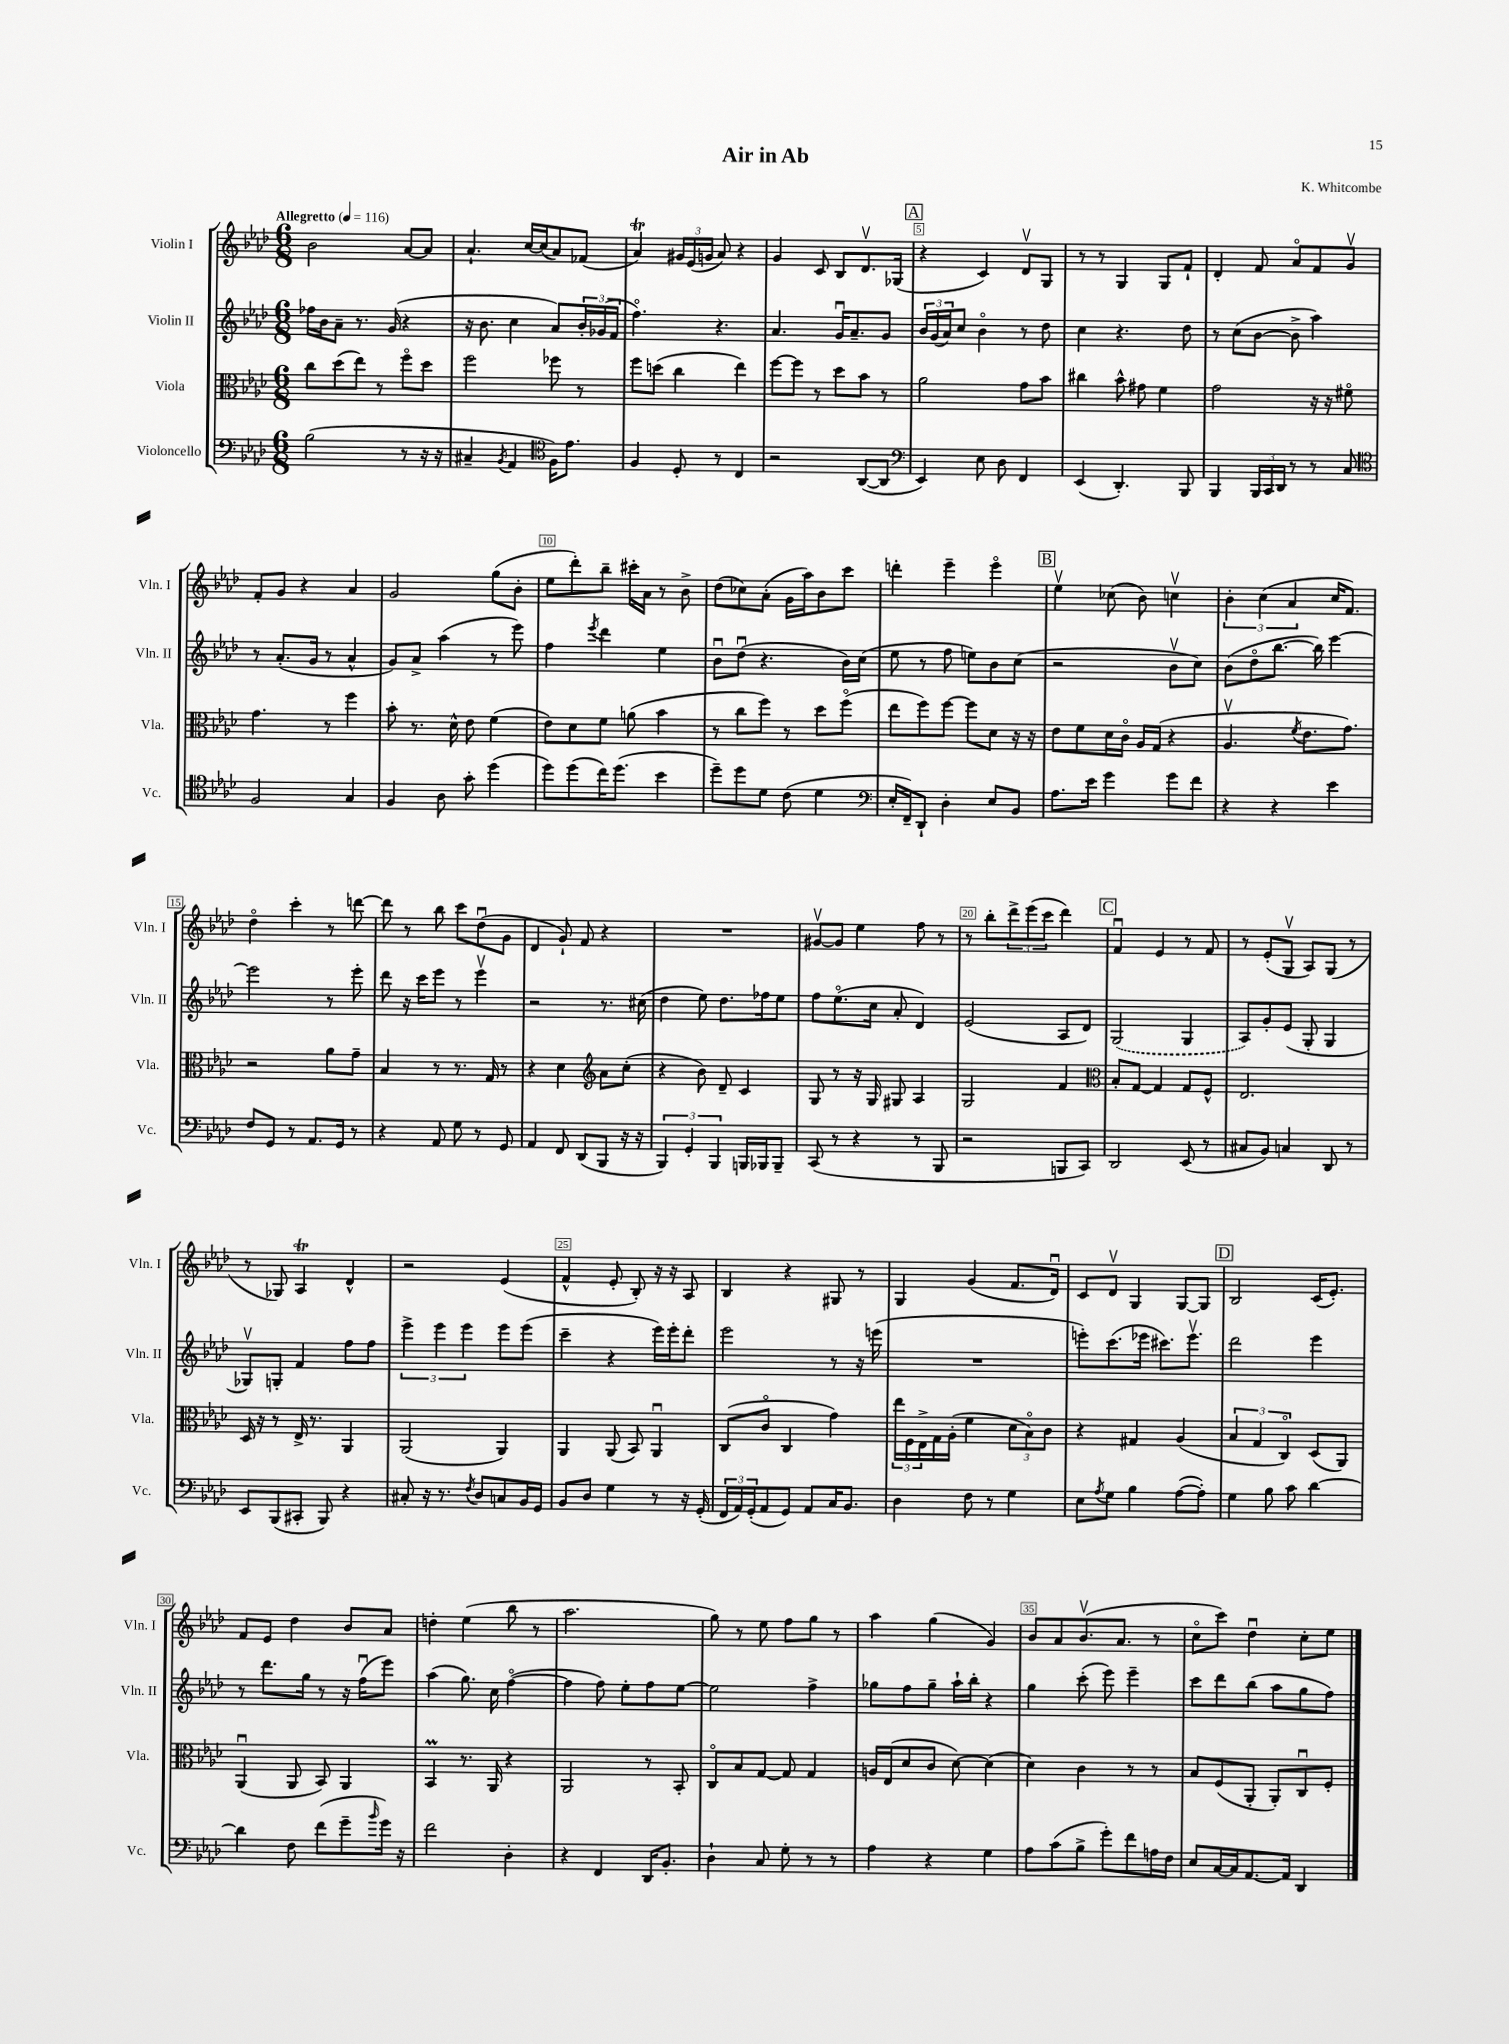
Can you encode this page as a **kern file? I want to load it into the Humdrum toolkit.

**kern	**kern	**kern	**kern
*staff4	*staff3	*staff2	*staff1
*clefF4	*clefC3	*clefG2	*clefG2
*k[b-e-a-d-]	*k[b-e-a-d-]	*k[b-e-a-d-]	*k[b-e-a-d-]
*M6/8	*M6/8	*M6/8	*M6/8
*MM116	*MM116	*MM116	*MM116
(2B-	8cc	16ff-	2b-
.	.	16b-	.
.	(8dd-	8a-~	.
.	8ee-)	8.r	.
.	8r	.	.
.	.	(16g	.
8r	8ffo	4r	[8a-
16r	8dd-	.	8a-]
16r	.	.	.
=	=	=	=
4C#~	2ff	16r	4.a-`
.	.	8.b-	.
8qBB-	.	.	.
4AA-	.	4cc	.
.	.	.	[16cc
.	.	.	(16cc]
*clefC4	*	*	*
16F)	8ff-	8a-)	8a-)
8.e-	.	.	.
.	8r	24b-'	(8f-
.	.	(24g-	.
.	.	24f	.
=	=	=	=
4F	8ff	4.ffo)	4a-)
.	(8dd	.	.
8D-'	4cc	.	24g#
.	.	.	(24e-
.	.	.	24g
8r	.	4.r	8a-)
4C	4ee-)	.	4r
=	=	=	=
2r	[8ff	4.a-	4g
.	8ff]	.	.
.	8r	.	8c
.	8dd-	16gu	8B-
.	.	8.a-~	.
([8AA-	8b-	.	8.d-v
8AA-]	8r	8g	.
.	.	.	(16G-
=	=	=	=
*clefF4	*	*	*
4EE-)	2a-	24b-	4r
.	.	(24g	.
.	.	24a-)	.
.	.	8cc	.
8E-	.	4b-o	4c)
8D-	.	.	.
4FF	8g	8r	8d-v
.	8b-	8dd-	8G
=	=	=	=
(4EE-	4cc#	4cc	8r
.	.	.	8r
4.DD-')	8b-^^	4.r	4G
.	8g#	.	.
.	4f	.	8G
8BBB-	.	8dd-	8f`
=	=	=	=
4BBB-	2g	8r	4d-'
.	.	(8cc	.
24BBB-	.	[8b-	8f
24CC	.	.	.
24DD-	.	.	.
8r	.	8b-^]	8a-o
8r	16r	4aa-)	8f
.	16r	.	.
8C	8f#o	.	8gv
=	=	=	=
*clefC4	*	*	*
2F	4.g	8r	8f'
.	.	(8.a-'	8g
.	.	.	4r
.	.	16g	.
.	8r	8r	.
4G	4ff	4a-^^	4a-
=	=	=	=
4F	8b-'	8g)	2g
.	8.r	8a-^	.
8A-	.	(4aa-	.
.	16d-^^	.	.
8g'	8e-	.	.
(4dd-	(4f	8r	(8gg
.	.	8eee-)	8b-'
=	=	=	=
8dd-)	8e-)	4ff	8ee-
(8dd-	8d-	.	8ddd-')
.	.	8qeee-	.
16cc)	8f	4ddd-	8bb-~
(8.dd-	.	.	.
.	(8a	.	16ccc#'
.	.	.	16a-
4b-	4b-	4ee-	8r
.	.	.	8b-^
=	=	=	=
8dd-~)	8r	8b-u	(8dd-
8dd-	8cc	(8dd-u	8cc-)
8d-	8ff)	4.r	(8a-'
(8c	8r	.	16g
.	.	.	16aa-)
4d-	8dd-	.	8b-
.	(8ffo	16b-)	8ccc
.	.	(16cc	.
=	=	=	=
*clefF4	*	*	*
16E-'	8ee-	8ee-	4ddd'
16FF~)	.	.	.
8DD-`	8ff)	8r	.
4D-'	[8ff	8ff	4eee-~
.	8ff]	8ee)	.
8E-	8d-	8b-	4eee-o
8BB-	16r	(8cc	.
.	16r	.	.
=	=	=	=
8.A-	8e-	2r	4ee-v
.	8f	.	.
16e-	.	.	.
4g	16d-	.	(8cc-
.	16co	.	.
.	16A-	.	8b-)
.	(16G	.	.
8g	4r	8b-v	4ccv
8f	.	8cc)	.
=	=	=	=
4r	4.A-v	(8b-	6b-'
.	.	8dd-o	.
.	.	.	(6cc
4r	.	[8.bb-	.
.	.	.	6a-
.	8qf	.	.
.	8.e-	.	.
.	.	16bb-])	.
4e-	.	[4eee-	16cc
.	8.g)	.	8.f)
=	=	=	=
8F	2r	2eee-]	4dd-o
8GG	.	.	.
8r	.	.	4ccc'
8.AA-	.	.	.
.	8a-	8r	8r
16GG	.	.	.
8r	8g~	8eee-'	[8ddd
=	=	=	=
4r	4B-	8ddd-	8ddd]
.	.	16r	8r
.	.	16ccc	.
8AA-	8r	8eee-	8bb-
8G	8.r	8r	8ccc
8r	.	4eee-v	(8dd-u
.	16G	.	.
8GG	8r	.	8g
=	=	=	=
4AA-	4r	2r	4d-
8FF	4d-	.	8g`)
(8DD-	.	.	8f
*	*clefG2	*	*
8BBB-	8a-	8.r	4r
16r	(8cc'	.	.
16r	.	(16cc#	.
=	=	=	=
6BBB-)	4r	4dd-	2.r
6GG'	.	.	.
.	8b-)	8ee-)	.
6BBB-	.	.	.
.	8d-~	8.dd-	.
16BBB	4c	.	.
16BBB-	.	16ff-	.
8BBB-~	.	8ee-	.
=	=	=	=
(8CC	8G	8ff	[8g#v
8r	8r	(8.ee-o	8g#]
4r	16r	.	4ee-
.	16G	16cc	.
.	8G#	8a-'	.
8r	4A-	4d-)	8ff
8BBB-	.	.	8r
=	=	=	=
2r	2G	(2e-	8r
.	.	.	8bb-'
.	.	.	12ddd-^
.	.	.	(12eee-
.	.	.	12ccc
8BBB	4f	8A-	4ddd-)
8CC)	.	8d-)	.
=	=	=	=
*	*clefC3	*	*
2DD-	8B-'	(2G	4fu
.	[8G	.	.
.	4G]	.	4e-
(8EE-	8G	4G	8r
8r	8F^^	.	8f
=	=	=	=
8C#	2.E-	8A-)	8r
8BB-)	.	8g'	(8e-'
4C	.	(8e-	8Gv
.	.	8G'	8A-)
8DD-	.	4G	(8G
8r	.	.	8r
=	=	=	=
8EE-	16D-	8G-v)	8r
.	16r	.	.
(8BBB-	8r	8G'	8G-)
8CC#'	16E-^	4f	4A-
.	8.r	.	.
8BBB-)	.	.	.
4r	4AA-	8ff	4d-^^
.	.	8ff	.
=	=	=	=
8C#'	(2AA-	6eee-^	2r
16r	.	.	.
.	.	6eee-	.
8.r	.	.	.
.	.	6eee-	.
8qF	.	.	.
8D-	.	.	.
8C	4AA-)	8eee-	(4e-
16BB-	.	(8eee-	.
16GG	.	.	.
=	=	=	=
8BB-	4AA-	4ccc~	4f^^
8D-	.	.	.
4G	(8AA-	4r	8e-'
.	8BB-)	.	8B-')
8r	4AA-u	16eee-)	16r
.	.	16eee-'	16r
16r	.	8ddd-'	8A-
(16GG'	.	.	.
=	=	=	=
24FF	(8C	2eee-	4B-
24AA-)	.	.	.
(24GG'	.	.	.
8AA-	8co	.	.
8GG)	4C	.	4r
8AA-	.	.	.
16C	4g)	8r	8G#
8.BB-	.	.	.
.	.	16r	8r
.	.	(16eee	.
=	=	=	=
4D-	24ee-	2.r	4G
.	24F	.	.
.	24E-^	.	.
.	16G	.	.
.	(16A-'	.	.
8F	4f	.	(4g
8r	.	.	.
4G	12d-	.	8.f
.	12B-o)	.	.
.	12c	.	.
.	.	.	16d-u)
=	=	=	=
8E-	4r	8eee')	8c
8qA-	.	.	.
8G	.	(8.ccc	8d-v
4B-	4G#	.	4G
.	.	16eee-	.
.	.	8.ccc#)	.
([8A-	(4A-	.	[8G
.	.	8.eee-v	.
8A-'])	.	.	8G]
=	=	=	=
4G	6B-	2ddd-	2B-
.	6G	.	.
8B-	.	.	.
.	6Co)	.	.
8c	.	.	.
[4d-	(8D-	4eee-	(16c
.	.	.	8.e-')
.	8AA-)	.	.
=	=	=	=
4d-]	(4AA-u	8r	8f
.	.	8.ddd-	8e-
8F	8AA-	.	4dd-
.	.	16gg	.
(8f	8BB-)	8r	.
8g~	4AA-	16r	8b-
.	.	(16ffu	.
16qqb-	.	.	.
16g)	.	8eee-)	8a-
16r	.	.	.
=	=	=	=
2f	4BB-	(4aa-	4dd'
.	8.r	8.gg)	(4ee-
.	16AA-	16cc	.
4D-'	4r	([4ffo	8bb-
.	.	.	8r
=	=	=	=
4r	2AA-	4ff]	2.aa-
4FF	.	8ff)	.
.	.	8ee-'	.
16DD-	8r	8ff	.
8.BB-'	.	.	.
.	8BB-'	[8ee-	.
=	=	=	=
4D-`	8Co	2ee-]	8gg)
.	8B-	.	8r
8C	[8G	.	8ee-
8G'	8G]	.	8ff
8r	4G	4ff^	8gg
8r	.	.	8r
=	=	=	=
4A-	16A	8gg-	4aa-
.	(16E-	.	.
.	8d-	8ff	.
4r	8c	8gg-~	(4gg
.	[8d-)	16aa-`	.
.	.	16bb-'	.
4G	(4d-]	4r	4g)
=	=	=	=
8A-	4d-)	4gg	8b-
(8c	.	.	8a-
8B-^	4c	(8ccc'	(8.b-v
8g')	.	8eee-)	.
.	.	.	8.a-
8f	8r	4eee-~	.
16A	8r	.	8r
16F	.	.	.
=	=	=	=
8E-	8B-	8ccc	8cco
[16C	(8F	8ddd-	8ccc)
16C]	.	.	.
[8.AA-	8AA-'	(8bb-	4dd-u
.	8AA-')	8aa-	.
16AA-]	.	.	.
4DD-	8Cu	8gg	8cc'
.	8F'	8ff)	8ee-
==	==	==	==
*-	*-	*-	*-
